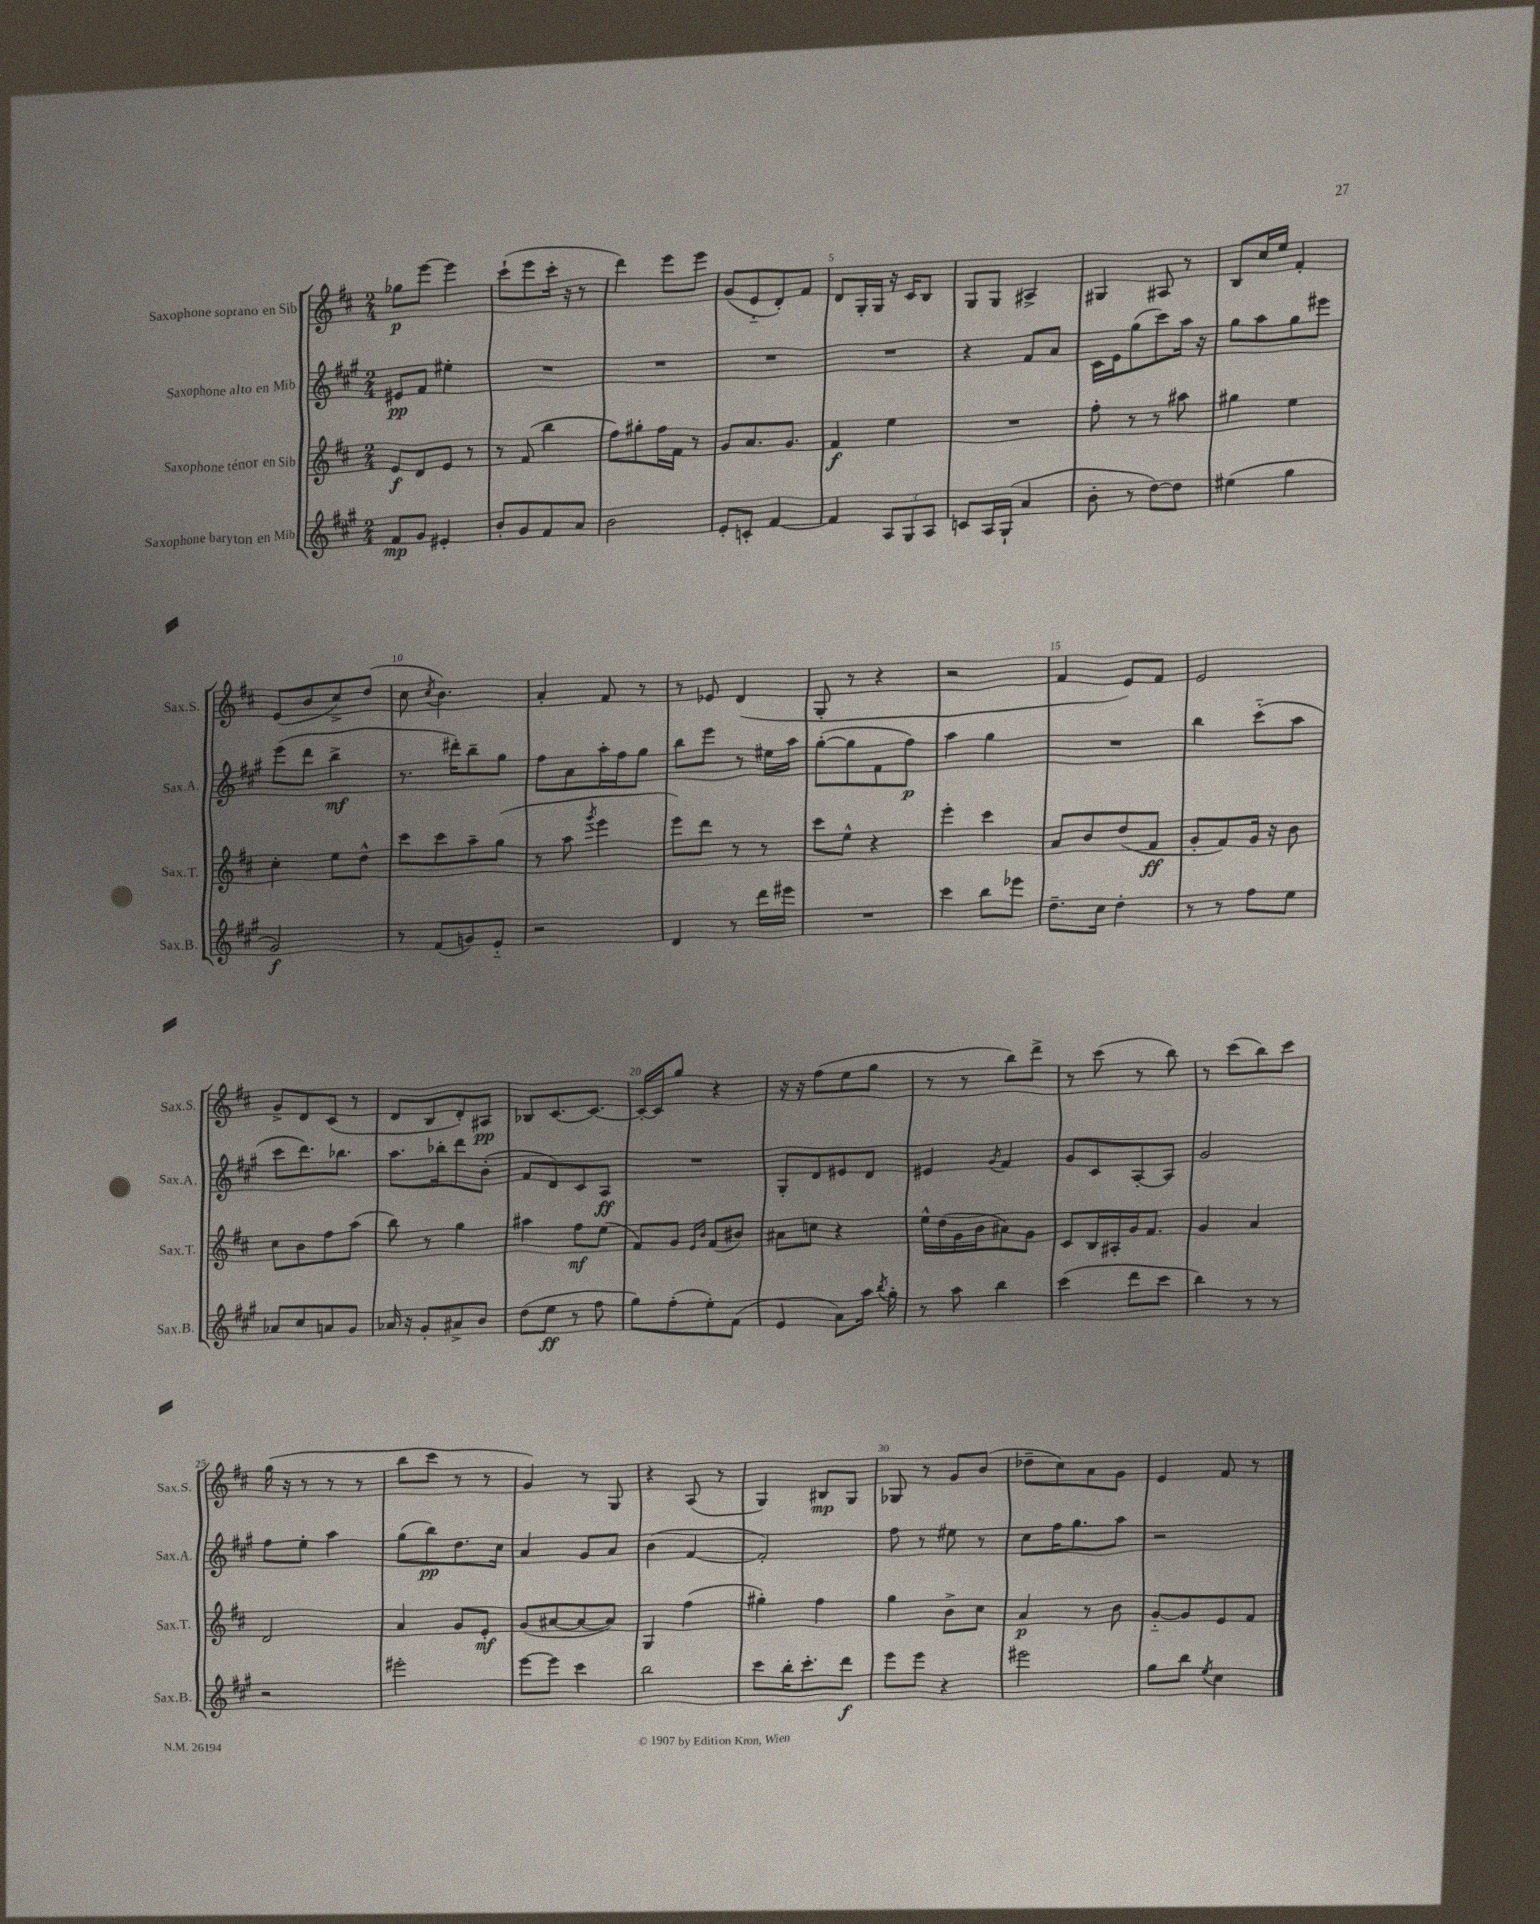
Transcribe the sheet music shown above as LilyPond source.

<<
\new StaffGroup <<
\new Staff = "s0" \with { instrumentName = "Saxophone soprano en Sib" shortInstrumentName = "Sax.S." } {
    \clef treble \key d \major \numericTimeSignature \time 2/4
    \autoBeamOff ges''8[\p e'''8]~ e'''4 |
    cis'''8[-!( e'''8 cis'''16]-. r16 r8 |
    d'''4) e'''8[ e'''8] |
    g'8[( e'8-_ d'8-.) fis'8] |
    d'8[ g16-. g16] r16 cis'16[ b8] |
    g8[ g8] ais4-> |
    gis4 ais8 r8 |
    b8[ cis''16 e''16] fis'4-. |
    e'8[( b'8 cis''8->) d''8]( |
    cis''8 \acciaccatura { cis''8 } b'4.) |
    a'4-. fis'8 r8 |
    r8 ees'8 d'4( |
    g8-. r8 r4 |
    r2 |
    fis'4 e'8[) fis'8] |
    e'2 |
    g'8[-> d'8 cis'8]( r8 |
    d'8[ b8 d'8-.) ais8]\pp |
    bes8[ cis'8.~ cis'8.]~ |
    cis'16[~-. cis'16 g''8] r4 |
    r16 r16 fis''8[( e''8 g''8] |
    r8 r8 b''8[) d'''8]-> |
    r8 cis'''8( r8 b''8) |
    r8 cis'''8[( b''8) cis'''8] |
    g''16( r16 r8 r8 r8 |
    b''8[ cis'''8] r8 r8 |
    g'4) r8 g8 |
    r4 a8( r8 |
    g4) bis8[\mp g8] |
    ges8 r8 g'8[ b'8]( |
    des''8[-- cis''8) a'8 g'8] |
    e'4 fis'8 r8 \bar "|." |
}
\new Staff = "s1" \with { instrumentName = "Saxophone alto en Mib" shortInstrumentName = "Sax.A." } {
    \clef treble \key a \major \numericTimeSignature \time 2/4
    \autoBeamOff eis'8[\pp fis'8] eis''4-. |
    R2 |
    R2 |
    R2 |
    R2 |
    r4 fis'8[ a'8] |
    cis'16[ e'16 gis''8( cis'''8) a''16] r16 |
    gis''8[ a''8 gis''8 eis'''8] |
    e'''8[( d'''8] b''4->\mf |
    r8. dis'''16[-.) b''8-- gis''8] |
    fis''8[ a'8 a''16-. fis''16 gis''8] |
    b''8[ e'''8] r8 eis''16[ a''16] |
    gis''8[~-.( gis''8 fis'8 fis''8]\p) |
    a''4 gis''4 |
    R2 |
    b''4 cis'''8[-_( a''8] |
    cis'''8[ d'''8.) bes''8.] |
    a''8.[ bes''16-. d'''8 b'8]-.( |
    fis'8[ d'8) cis'8 a8]\ff |
    R2 |
    gis8[-. d'8 eis'8 d'8] |
    eis'4 \acciaccatura { gis'8 } fis'4 |
    gis'8[ cis'8 a8~-. a8] |
    gis'2 |
    fis''8[ e''8]-. a''4 |
    gis''8[( b''8\pp) d''8. cis''16] |
    a'4 gis'8[ a'8] |
    b'4( fis'4~ |
    fis'2-.) |
    fis''8 r8 eis''8 r8 |
    cis''8[ fis''16 gis''8. a''8] |
    r2 \bar "|." |
}
\new Staff = "s2" \with { instrumentName = "Saxophone ténor en Sib" shortInstrumentName = "Sax.T." } {
    \clef treble \key d \major \numericTimeSignature \time 2/4
    \autoBeamOff e'8[\f d'8 e'8] r8 |
    r8 fis'8( b''4 |
    fis''8[) gis''8-. fis''16 fis'16] r8 |
    g'8[ a'8. g'8.] |
    fis'4\f e''4 |
    R2 |
    fis''8-. r8 r8 ais''8 |
    gis''4 e''4 |
    cis''4-. e''8[ d''8]-^ |
    cis'''8[ cis'''8 a''8-- g''8]( |
    r8 a''8 \acciaccatura { g'''8 } e'''4 |
    e'''8[) d'''8] r8 r8 |
    cis'''8[ e''8]-^ r4 |
    e'''4-. cis'''4 |
    a'8[ b'8 d''8( fis'8]\ff |
    g'8[-. fis'8) g'16] r16 b'8 |
    cis''8[ b'8 fis''8 a''8]( |
    b''8) r8 g''4 |
    ais''4 fis''8[\mf e''8]( |
    fis'8[) g'8] \grace { e'16[ b'16] } fis'8[( bis'8]) |
    ais'8[ c''8] r4 |
    e''16[-^ d''16( g'16 b'16 ais'8) g'8] |
    cis'8[ b16 ais16-. g'16 fis'8.] |
    g'4 a'4 |
    d'2 |
    a'4 g'8[ e'8]-.\mf |
    g'8[( ais'8~ ais'8~ ais'8]) |
    g4 fis''4( |
    gis''4-.) fis''4 |
    g''4 b'8[-> cis''8] |
    a'4\p r8 b'8 |
    g'8[~-_ g'8 e'8 fis'8] \bar "|." |
}
\new Staff = "s3" \with { instrumentName = "Saxophone baryton en Mib" shortInstrumentName = "Sax.B." } {
    \clef treble \key a \major \numericTimeSignature \time 2/4
    \autoBeamOff fis'8[\mp gis'8] eis'4-. |
    b'8[-. gis'8 fis'8 a'8] |
    b'2 |
    e'8[-. c'8]-. fis'4~ |
    fis'4 \tuplet 3/2 { a8[ gis8 a8] } |
    c'8[ a16 gis16]-!( a'4 |
    b'8-. r8 d''8[~) d''8] |
    eis''4( gis''4 |
    gis'2\f) |
    r8 fis'8[( g'8) e'8]-_ |
    r2 |
    d'4 r8 d'''16[ eis'''16] |
    R2 |
    cis'''4 b''8[ ees'''8] |
    d''8.[-- cis''16] d''4-. |
    r8 r8 fis''8[ e''8] |
    aes'8[ cis''8 a'8 gis'8] |
    aes'16 r16 gis'8[-. ais'8-> b'8] |
    d''8[( e''8]\ff r8 fis''8 |
    gis''8[) fis''8-.( e''8-.) fis'8]( |
    e'4 a'8[) a''16] \acciaccatura { b''8 } gis''16-. |
    r8 a''8 b''4 |
    cis'''4( d'''8[ cis'''8] |
    b''4) r8 r8 |
    r2 |
    eis'''2-. |
    e'''8[~ e'''8] cis'''4 |
    b''2 |
    cis'''8[ b''16-. cis'''8.-. d'''8]\f |
    e'''8[ e'''8] r4 |
    eis'''2 |
    gis''8[ b''8] \acciaccatura { e''8 } cis''4 \bar "|." |
}
>>
>>
\layout { \context { \Score \override BarNumber.break-visibility = ##(#f #t #t) barNumberVisibility = #(every-nth-bar-number-visible 5) } }
